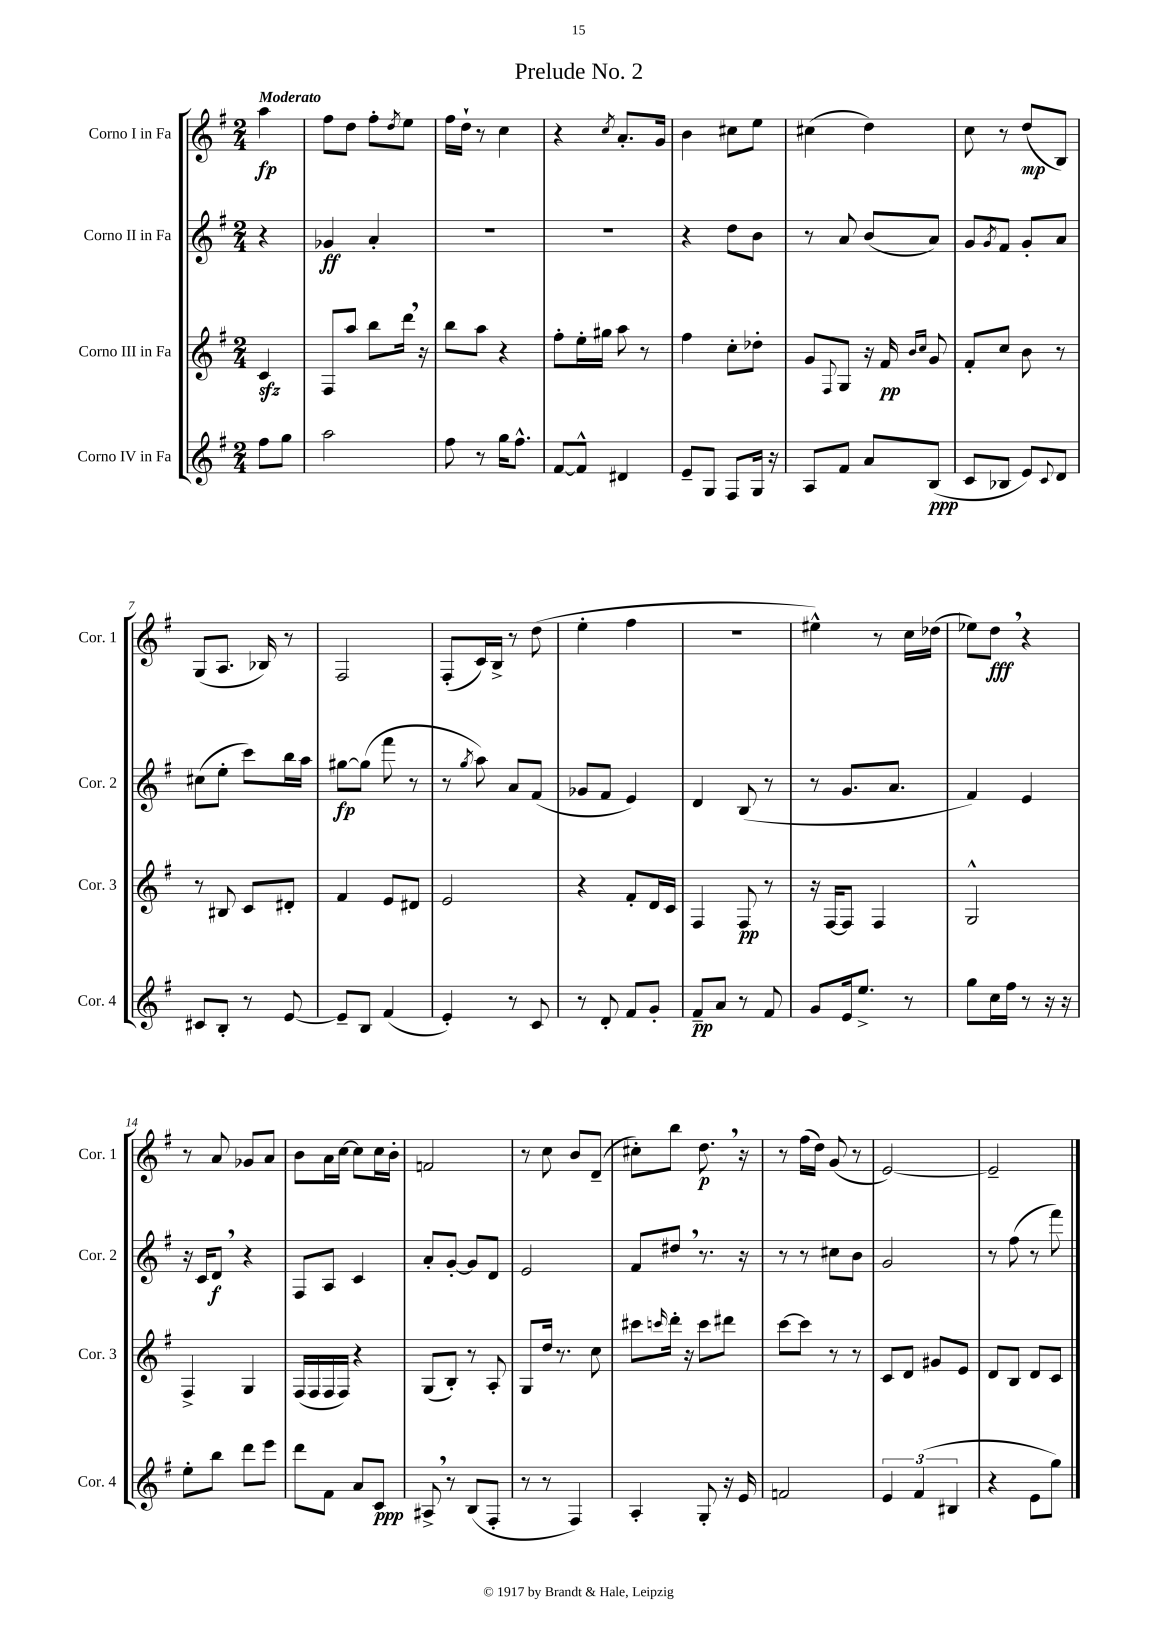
\header { title = "Prelude No. 2" }
<<
\new StaffGroup <<
\new Staff = "s0" \with { instrumentName = "Corno I in Fa" shortInstrumentName = "Cor. 1" } {
    \clef treble \key g \major \numericTimeSignature \time 2/4 \partial 4 \tempo "Moderato"
    a''4\fp |
    fis''8 d''8 fis''8-. \acciaccatura { d''8 } e''8 |
    fis''16 d''16-! r8 c''4 |
    r4 \acciaccatura { c''8 } a'8.-. g'16 |
    b'4 cis''8 e''8 |
    cis''4( d''4) |
    c''8 r8 d''8\mp( b8) |
    g8( a8. bes16) r8 |
    fis2 |
    fis8-.( c'16) b16-> r8 d''8( |
    e''4-. fis''4 |
    r2 |
    eis''4-^) r8 c''16 des''16( |
    ees''8) d''8\fff \breathe r4 |
    r8 a'8 ges'8 a'8 |
    b'8 a'16 c''16~ c''8 c''16 b'16-. |
    f'2 |
    r8 c''8 b'8 d'8--( |
    cis''8-.) b''8 d''8.\p \breathe r16 |
    r8 fis''16( d''16) g'8( r8 |
    e'2~) |
    e'2-- \bar "|." |
}
\new Staff = "s1" \with { instrumentName = "Corno II in Fa" shortInstrumentName = "Cor. 2" } {
    \clef treble \key g \major \numericTimeSignature \time 2/4 \partial 4
    r4 |
    ges'4\ff a'4-. |
    R2 |
    R2 |
    r4 d''8 b'8 |
    r8 a'8 b'8( a'8) |
    g'8 \acciaccatura { g'8 } fis'8 g'8-. a'8 |
    cis''8( e''8-. c'''8) b''16 a''16 |
    gis''8~\fp gis''8( fis'''8 r8 |
    r8 \acciaccatura { g''8 } a''8) a'8 fis'8( |
    ges'8 fis'8 e'4) |
    d'4 b8( r8 |
    r8 g'8. a'8. |
    fis'4) e'4 |
    r16 c'16 d'8\f \breathe r4 |
    fis8 a8 c'4 |
    a'8-. g'8~-. g'8 d'8 |
    e'2 |
    fis'8 dis''8 \breathe r8. r16 |
    r8 r8 cis''8 b'8 |
    g'2 |
    r8 fis''8( r8 fis'''8) \bar "|." |
}
\new Staff = "s2" \with { instrumentName = "Corno III in Fa" shortInstrumentName = "Cor. 3" } {
    \clef treble \key g \major \numericTimeSignature \time 2/4 \partial 4
    c'4\sfz |
    fis8 a''8 b''8 d'''16 \breathe r16 |
    b''8 a''8 r4 |
    fis''8-. e''16-. gis''16 a''8 r8 |
    fis''4 c''8-. des''8-. |
    g'8 \appoggiatura { fis8 } g8 r16 fis'16\pp \grace { b'16 c''16 } g'8 |
    fis'8-. c''8 b'8 r8 |
    r8 bis8 c'8 dis'8-. |
    fis'4 e'8 dis'8 |
    e'2 |
    r4 fis'8-. d'16 c'16 |
    fis4 fis8\pp r8 |
    r16 fis16~ fis8 fis4 |
    g2-^ |
    fis4-> g4 |
    fis16( fis16 fis16 fis16) r4 |
    g8( b8-.) r8 a8-. |
    g8 d''16 r8. c''8 |
    cis'''8 \grace { c'''16 } d'''16-. r16 c'''8 dis'''8 |
    c'''8~ c'''8 r8 r8 |
    c'8 d'8 gis'8 e'8 |
    d'8 b8 d'8 c'8 \bar "|." |
}
\new Staff = "s3" \with { instrumentName = "Corno IV in Fa" shortInstrumentName = "Cor. 4" } {
    \clef treble \key g \major \numericTimeSignature \time 2/4 \partial 4
    fis''8 g''8 |
    a''2 |
    fis''8 r8 g''16 fis''8.-^ |
    fis'8~ fis'8-^ dis'4 |
    e'8-- g8 fis8 g16 r16 |
    a8 fis'8 a'8 b8\ppp( |
    c'8 bes8 e'8) \appoggiatura { c'8 } d'8 |
    cis'8 b8-. r8 e'8~ |
    e'8-- b8 fis'4( |
    e'4-.) r8 c'8 |
    r8 d'8-. fis'8 g'8-. |
    fis'8--\pp a'8 r8 fis'8 |
    g'8 e'16 e''8.-> r8 |
    g''8 c''16 fis''16 r8 r16 r16 |
    e''8-. b''8 d'''8 e'''8 |
    d'''8 fis'8 a'8 c'8\ppp |
    ais8-> \breathe r8 b8( fis8-. |
    r8 r8 fis4) |
    a4-. g8-. r16 e'16 |
    f'2 |
    \tuplet 3/2 { e'4 fis'4( bis4 } |
    r4 e'8 g''8) \bar "|." |
}
>>
>>
